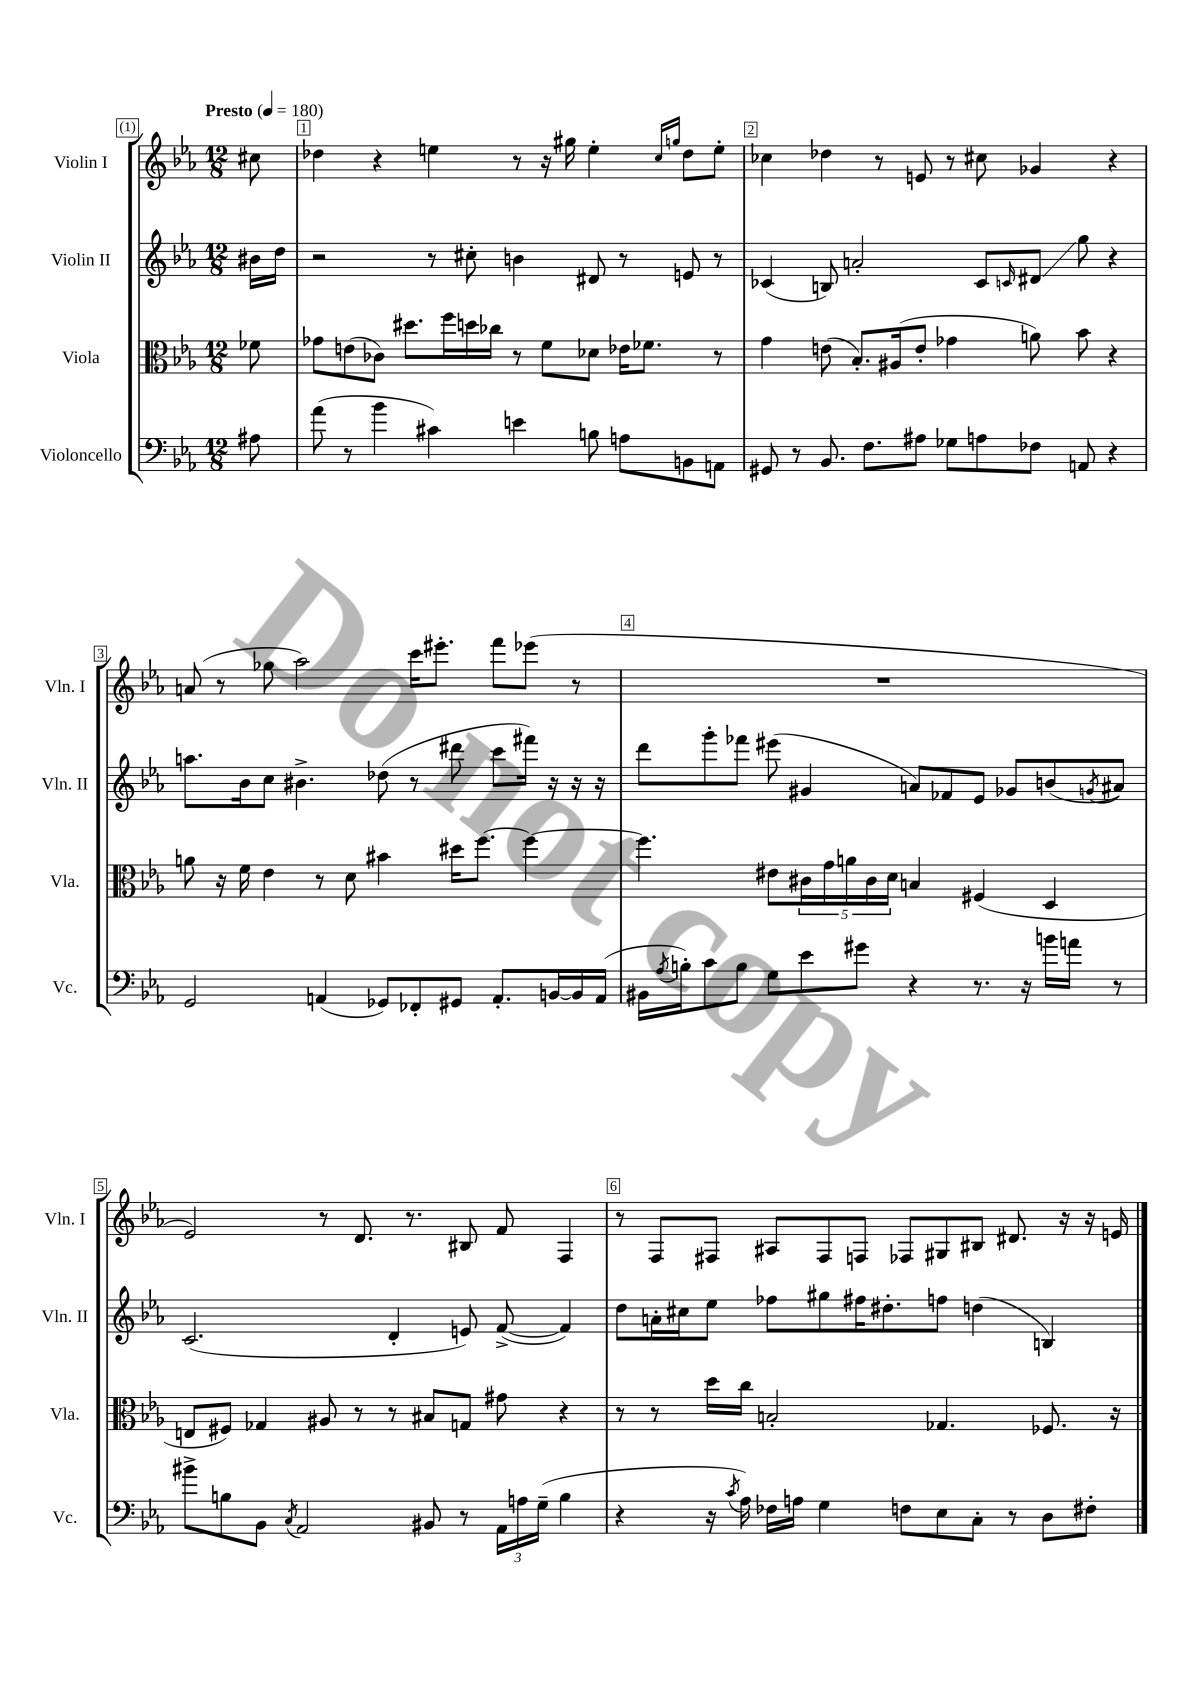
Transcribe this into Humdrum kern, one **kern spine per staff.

**kern	**kern	**kern	**kern
*staff4	*staff3	*staff2	*staff1
*clefF4	*clefC3	*clefG2	*clefG2
*k[b-e-a-]	*k[b-e-a-]	*k[b-e-a-]	*k[b-e-a-]
*M12/8	*M12/8	*M12/8	*M12/8
*MM180	*MM180	*MM180	*MM180
8A#	8f-	16b#	8cc#
.	.	16dd	.
=	=	=	=
(8a-	8g-	2r	4dd-
8r	(8e	.	.
4b-	8c-)	.	4r
.	8.dd#	.	.
4c#)	.	8r	4ee
.	16ff	.	.
.	16dd	8cc#'	.
.	16cc-	.	.
4e	8r	4b	8r
.	8f	.	16r
.	.	.	16gg#
8B	8d-	8d#	4ee'
8A	16e-	8r	.
.	8.f-	.	.
.	.	.	16qqcc
.	.	.	16qqgg
8BB	.	8e	8dd-
8AA	8r	8r	8ee'
=	=	=	=
8GG#	4g	(4c-	4cc-
8r	.	.	.
8.BB-	(8e	8B)	4dd-
.	8.B-')	2a'	.
8.F	.	.	.
.	.	.	8r
.	(16A#	.	.
8A#	8e'	.	8e
8G-	4g-	.	8r
8A	.	8c-	8cc#
.	.	16qqc	.
8F-	8a)	8d#	4g-
8AA	8b-	8gg	.
4r	4r	4r	4r
=	=	=	=
2GG	8a	8.aa	(8a
.	16r	.	8r
.	16f	16b-	.
.	4e-	8cc	8gg-
.	.	4.b#^	2aa-)
(4AA	8r	.	.
.	8d	.	.
8GG-)	4b#	(8dd-	.
8FF-'	.	8r	16ccc
.	.	.	8.eee#'
8GG#	16dd#	8ddd#	.
.	[8.ff	.	.
8.AA'	.	8ccc	8fff
.	4ff_	16fff#)	(8eee-
[16BB	.	16r	.
16BB]	.	16r	8r
(16AA	.	16r	.
=	=	=	=
16BB#	4.ff]	8ddd	1.r
8qA-	.	.	.
16B')	.	.	.
8c	.	8ggg'	.
8B	.	8fff-	.
8G	8e#	(8eee#	.
8e-	20c#	4g#	.
.	20g	.	.
.	20a	.	.
8g#	.	.	.
.	20c#	.	.
.	20d	.	.
4r	4B	8a)	.
.	.	8f-	.
8.r	(4F#	8e-	.
.	.	8g-	.
16r	.	.	.
16b	4D	(8b	.
16a	.	.	.
.	.	8qg	.
8r	.	8a#)	.
=	=	=	=
8b#^	8E	(2.c	2e-)
8B	8F#)	.	.
8BB-	4G-	.	.
8qC	.	.	.
2AA-	.	.	.
.	8A#	.	8r
.	8r	.	8.d
.	8r	4d'	.
.	.	.	8.r
8BB#	8B#	.	.
8r	8G	8e)	8B#
24AA-	8g#	([8f^	8f
24A	.	.	.
(24G~	.	.	.
4B	4r	4f])	4F
=	=	=	=
4r	8r	8dd	8r
.	8r	16a'	8F
.	.	16cc#	.
16r	16dd	8ee-	8F#
8qc	.	.	.
16A-)	16cc	.	.
16F-	2B'	8ff-	8A#
16A	.	.	.
4G	.	8gg#	8F#
.	.	16ff#	8F
.	.	8.dd#'	.
8F	.	.	8F-
8E-	4.G-	8ff	8G#
8C'	.	(4dd	8B#
8r	.	.	8.d#
8D	8.F-	4B)	.
.	.	.	16r
8F#'	.	.	16r
.	16r	.	16e
==	==	==	==
*-	*-	*-	*-
